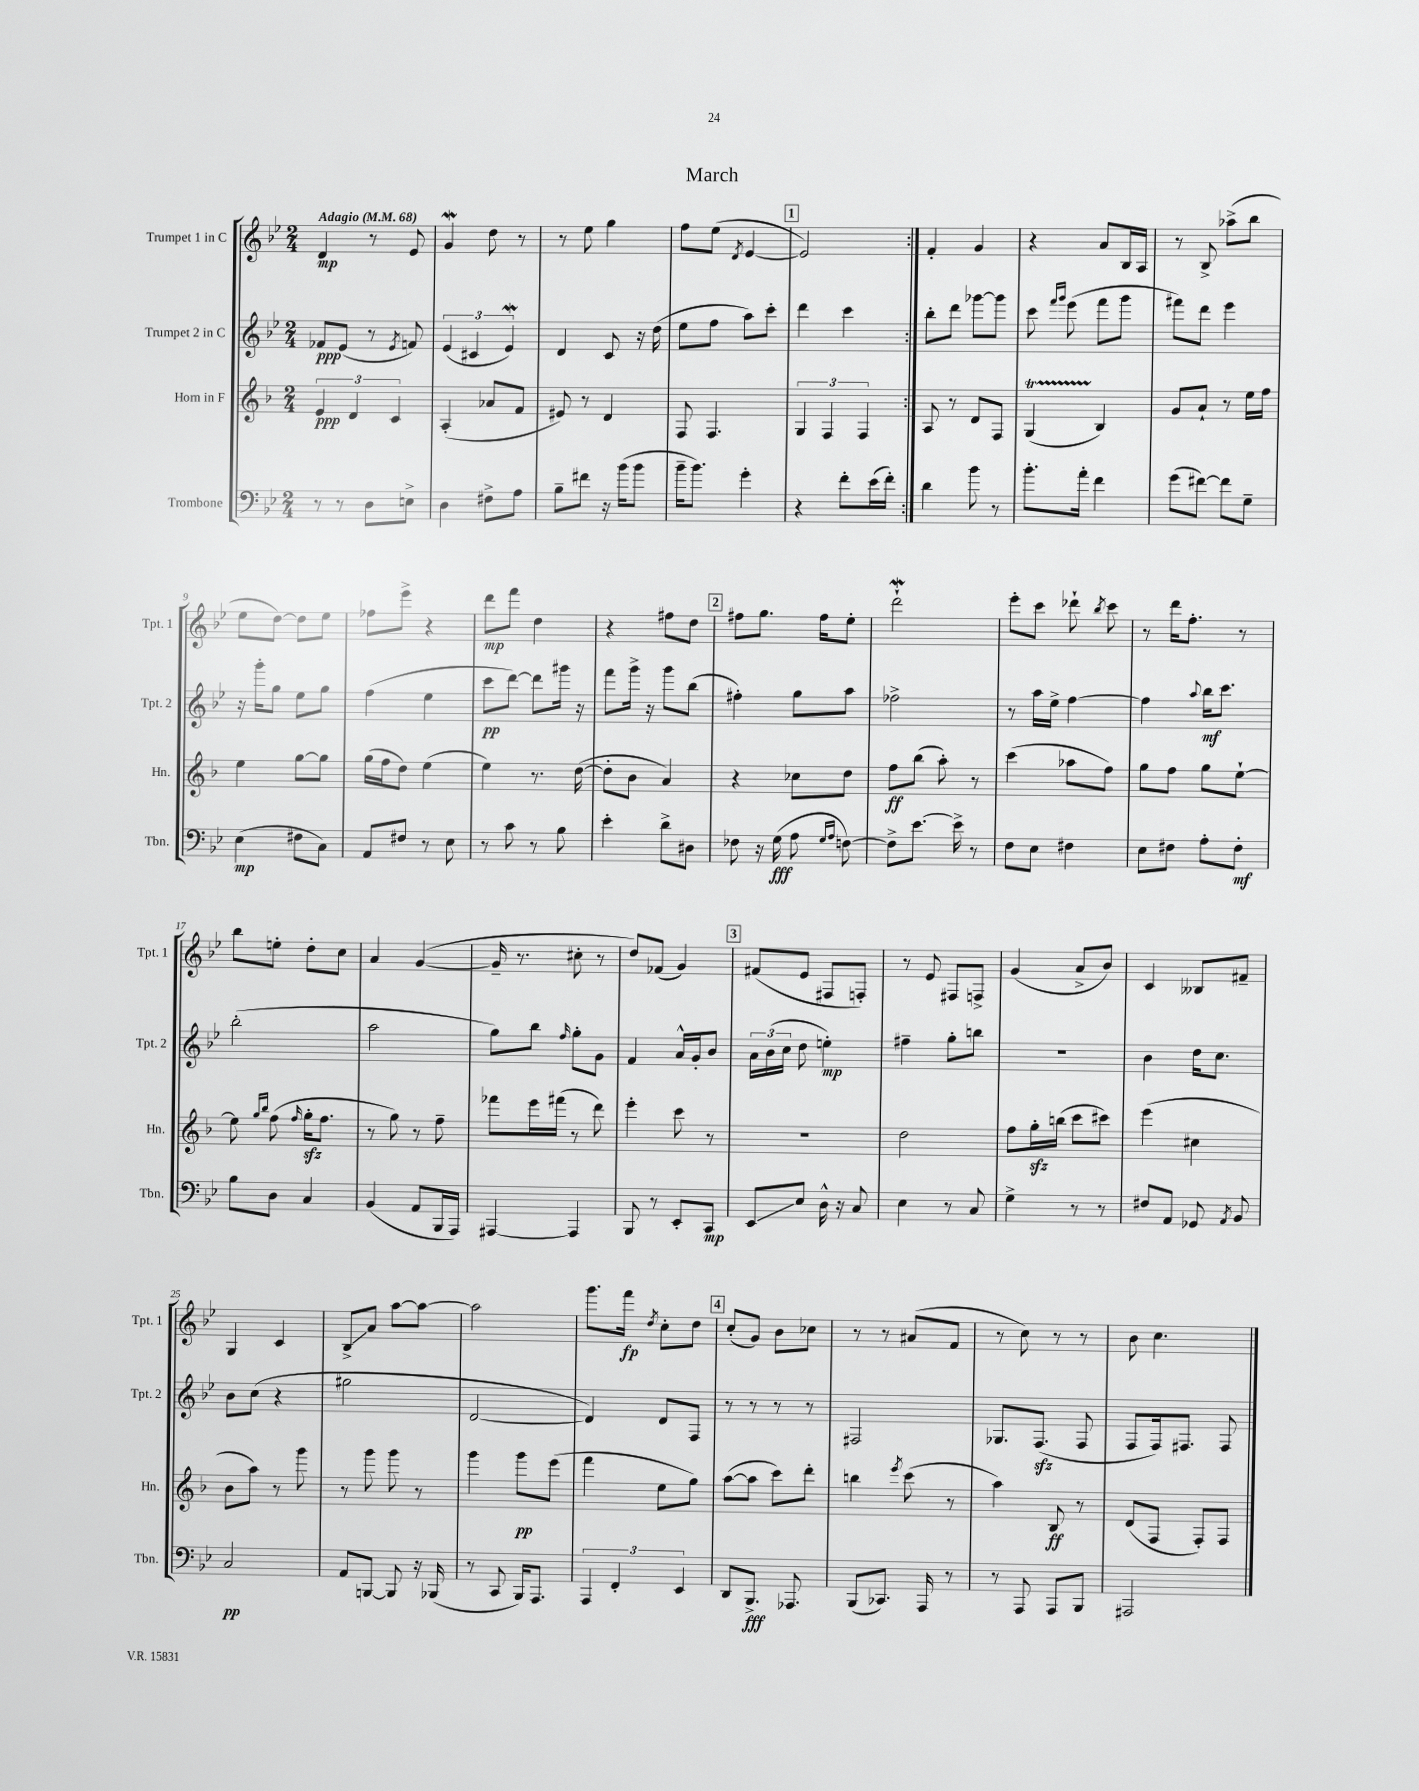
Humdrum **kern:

**kern	**kern	**kern	**kern
*staff4	*staff3	*staff2	*staff1
*clefF4	*clefG2	*clefG2	*clefG2
*k[b-e-]	*k[b-]	*k[b-e-]	*k[b-e-]
*M2/4	*M2/4	*M2/4	*M2/4
*MM68	*MM68	*MM68	*MM68
8r	6e/	8f-/L	4d/
8r	.	(8e-/J	.
.	6d/	.	.
8D\L	.	8r	8r
.	6c/	.	.
.	.	8qe-/	.
8E^\J	.	8f/)	8e-/
=	=	=	=
4D\	(4A'/	(6e-/	4g/
.	.	6c#/	.
8F#^\L	8a-/L	.	8dd\
.	.	6e-/)	.
8A\J	8f/J	.	8r
=	=	=	=
8B-~\L	8e#/)	4d/	8r
8f#\J	8r	.	8ee-\
16r	4d/	8c/	4gg\
(16b-\LK	.	.	.
8b-\J	.	16r	.
.	.	(16dd\	.
=	=	=	=
16b-~\LK	8F/	8ee-\L	8ff\L
8.b-\J)	.	.	.
.	4.F/	8ff\J	(8ee-\J
.	.	.	8qd/
4g'\	.	8aa\L)	[4e-/
.	.	8ccc'\J	.
=	=	=	=
4r	6G/	4ddd\	2e-/])
.	6F/	.	.
8f'\L	.	4ccc\	.
.	6F/	.	.
(16e-\L	.	.	.
16f'\JJ)	.	.	.
=:|!	=:|!	=:|!	=:|!
4d\	8A/	8bb-'\L	4f'/
.	8r	8ddd\J	.
8b-\	8d/L	[8ggg-\L	4g/
8r	8F/J	8ggg-\]J	.
=	=	=	=
8.b-'\L	(4G/	8ccc\	4r
.	.	16qqfff/LL	.
.	.	16qqggg/JJ	.
.	.	(8eee-\	.
16a'\Jk	.	.	.
4f\	4B-/)	8fff\L	8a/L
.	.	8ggg\J	16B-/L
.	.	.	16A/JJ
=	=	=	=
(8g\L	8g/L	8fff#\L)	8r
[8f#\J)	8a`/J	8ddd\J	8B-^/
8f#\]L	8r	4eee-\	(8aa-^\L
8G~\J	16ee\LL	.	8bb-\J
.	16ff\JJ	.	.
=	=	=	=
(4E-\	4ee\	16r	8ee-\L
.	.	16ggg'\LK	.
.	.	8gg\J	[8dd\J)
8F#\L	[8gg\L	8ee-\L	8dd\]L
8C\J)	8gg\]J	8gg\J	8ee-\J
=	=	=	=
8AA/L	(16gg\LL	(4ff\	8ff-\L
.	16ff\J	.	.
8F#/J	8dd\J)	.	8eee-^\J
8r	(4ee\	4ee-\	4r
8E-\	.	.	.
=	=	=	=
8r	4ee\)	8ccc\L	8ddd\L
8c\	.	[8ddd\J)	8fff\J
8r	8.r	8ddd\]L	4dd\
8B-\	.	16ggg#\Jk	.
.	([16dd\	16r	.
=	=	=	=
4e-'\	8dd'\]L	8fff\L	4r
.	8b-\J	16ggg^\Jk	.
.	.	16r	.
8d^\L	4a/)	8ggg\L	8ff#\L
8D#\J	.	(8bb-\J	8dd\J
=	=	=	=
8F-\	4r	4ff#'\)	8ff#\L
16r	.	.	8.gg\J
(16G\	.	.	.
8A\	8cc-\L	8gg\L	.
.	.	.	16ff#\LK
16qqG/LL	.	.	.
16qqA/JJ	.	.	.
[8F\)	8dd\J	8aa\J	8ee-'\J
=	=	=	=
8F^\]L	8ff\L	2ff-^\	2ddd`\
[8.e-\J	(8bb-\J	.	.
.	8aa'\)	.	.
16e-^\]	.	.	.
8r	8r	.	.
=	=	=	=
8F\L	(4ccc\	8r	8eee-'\L
8E-\J	.	16aa\LL	8ccc\J
.	.	16ee-^\JJ	.
4F#\	8aa-\L	[4ff\	8ddd-`\
.	.	.	8qbb-/
.	8ff\J)	.	8ccc\
=	=	=	=
8E-\L	8gg\L	4ff\]	8r
8F#\J	8ff\J	.	16ddd\LK
.	.	.	8.ff'\J
.	.	8qqaa/	.
8A'\L	8gg\L	16bb-\LK	.
.	.	8.ccc\J	.
8F#'\J	[8ee`\J	.	8r
=	=	=	=
8B-\L	8ee\]	(2bb-'\	8bb-\L
.	16qqgg/LL	.	.
.	16qqbb-/JJ	.	.
8D\J	(8ff\	.	8ee'\J
.	16qqff/	.	.
4C/	16gg'\LK	.	8dd'\L
.	8.ff\J	.	.
.	.	.	8cc\J
=	=	=	=
(4BB-/	8r	2aa\	4a/
.	8gg\)	.	.
8AA/L	8r	.	([4g/
16BBB-/L	8ff~\	.	.
16AAA/JJ)	.	.	.
=	=	=	=
[4AAA#/	8fff-\L	8gg\L)	16g~/]
.	.	.	8.r
.	16eee\L	8bb-\J	.
.	(16fff#\JJ	.	.
.	.	16qqff/	.
4AAA#/]	8r	8gg'\L	8cc#'\
.	8ddd\)	8g\J	8r
=	=	=	=
8BBB-/	4eee'\	4f/	8dd/L)
8r	.	.	(8f-/J
8EE-'/L	8ccc\	16a^^/LL	4g/)
.	.	16g'/J	.
8CC/J	8r	8b-/J	.
=	=	=	=
8EE-/L	2r	24a\LL	(8f#/L
.	.	(24b-\	.
.	.	24cc\JJ	.
8E-/J	.	8dd\	8e-/J
16D^^\	.	4ee'\)	8F#/L
16r	.	.	.
8C/	.	.	8F'/J)
=	=	=	=
4E-\	2dd\	4ff#~\	8r
.	.	.	8e-/
8r	.	8gg'\L	8F#/L
8C/	.	8bb\J	8F^/J
=	=	=	=
4G^\	8ff\L	2r	(4g/
.	16gg'\L	.	.
.	(16bb\JJ	.	.
8r	8ccc\L	.	8a^/L
8r	8ccc#\J)	.	8b-/J)
=	=	=	=
8F#/L	(4eee\	4b-\	4c/
8AA/J	.	.	.
8GG-/	4cc#\	16dd\LK	8B--/L
.	.	8.cc\J	.
8qAA/	.	.	.
8BB-/	.	.	8f#~/J
=	=	=	=
2C/	8b-\L	8b-\L	4G/
.	8aa\J)	(8cc\J	.
.	8r	4r	4c/
.	8ggg\	.	.
=	=	=	=
8AA/L	8r	2gg#\	8B-^/L
[8BBB/J	8ggg\	.	8a/J
8BBB/]	8ggg\	.	[8aa\L
16r	8r	.	8aa\_J
(16BBB-/	.	.	.
=	=	=	=
8r	4ggg\	[2d/	2aa\]
8CC/	.	.	.
16BBB-/LK)	8ggg\L	.	.
8.AAA/J	.	.	.
.	(8eee\J	.	.
=	=	=	=
6AAA/	4fff\	4d/])	8.ggg\L
6FF'/	.	.	.
.	.	.	16fff\Jk
.	.	.	8qdd/
.	8ee\L	8d/L	8cc'\L
6EE-/	.	.	.
.	8gg\J)	8F/J	8dd\J
=	=	=	=
8DD/L	([8aa\L	8r	(8cc'/L
8.BBB-^/J	8aa\]J	8r	8g/J)
.	8ccc\L)	8r	8b-\L
8.AAA-/	.	.	.
.	8ddd'\J	8r	8cc-\J
=	=	=	=
(8BBB-/L	4bb\	2F#/	8r
8.CC-/J)	.	.	8r
.	8qeee/	.	.
.	(8ccc\	.	(8a#/L
16AAA/	.	.	.
8r	8r	.	8f/J
=	=	=	=
8r	4aa\)	8.G-/L	8r
8AAA/	.	.	8cc\)
.	.	(8.F/J	.
8AAA/L	8B-/	.	8r
8BBB-/J	8r	8F/	8r
=	=	=	=
2AAA#/	(8d/L	8F/L	8b-\
.	8F/J	16F/k)	4.cc\
.	.	8.F#/J	.
.	8F'/L)	.	.
.	8F/J	8F#/	.
==	==	==	==
*-	*-	*-	*-
